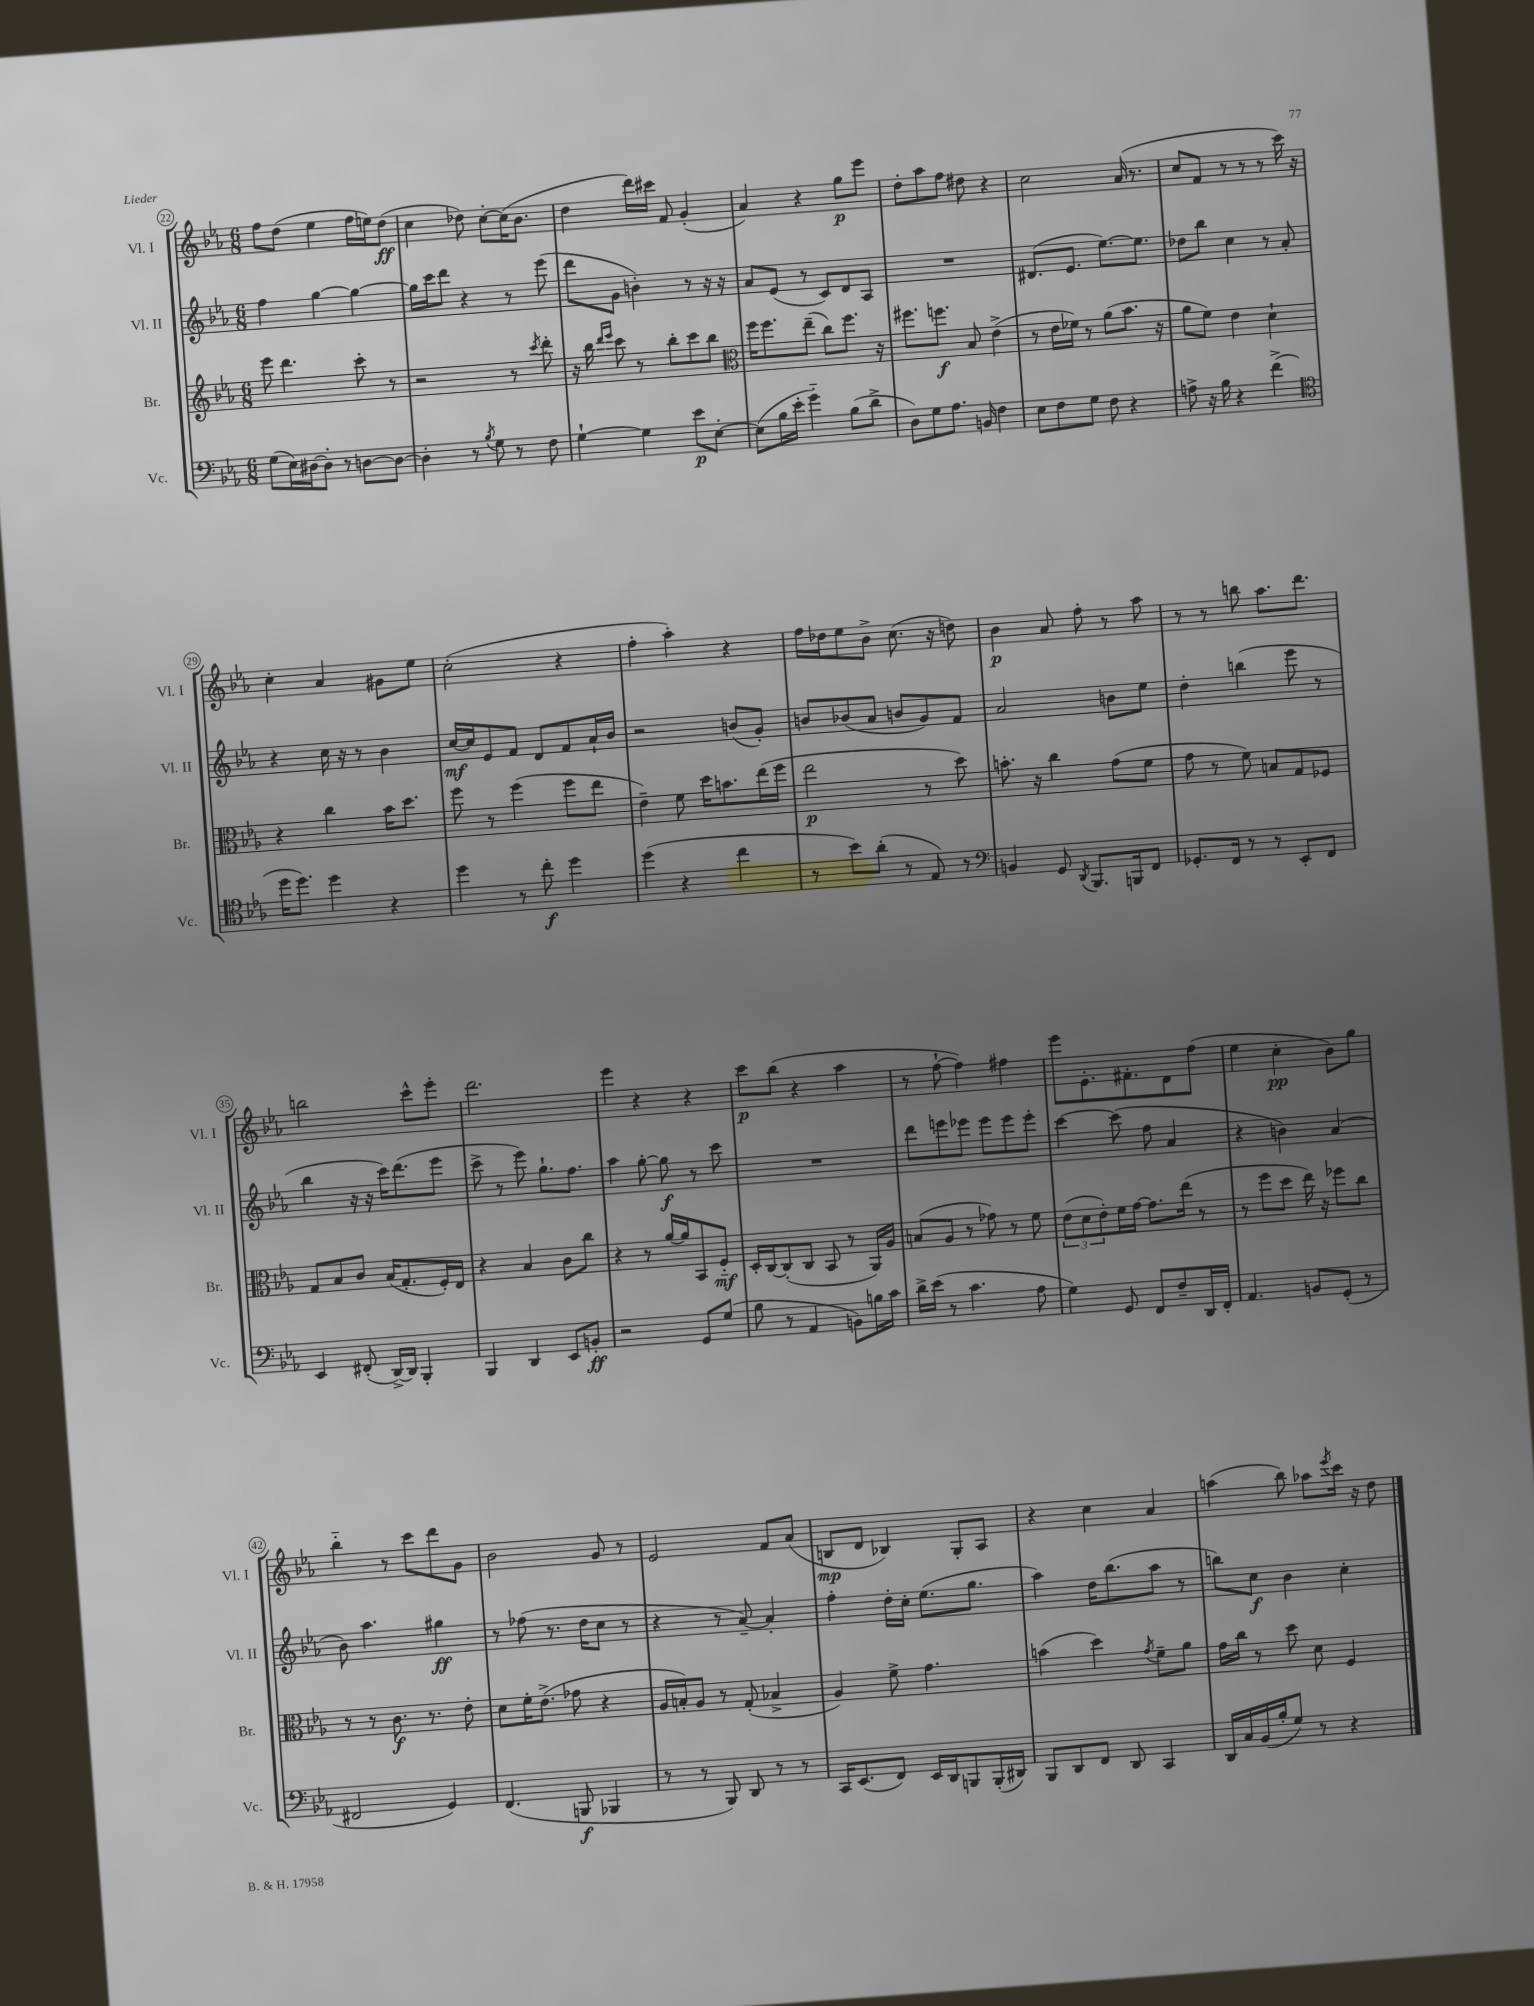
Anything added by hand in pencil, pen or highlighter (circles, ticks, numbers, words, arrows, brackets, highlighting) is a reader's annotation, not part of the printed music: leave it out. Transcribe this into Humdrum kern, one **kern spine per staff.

**kern	**kern	**kern	**kern
*staff4	*staff3	*staff2	*staff1
*clefF4	*clefG2	*clefG2	*clefG2
*k[b-e-a-]	*k[b-e-a-]	*k[b-e-a-]	*k[b-e-a-]
*M6/8	*M6/8	*M6/8	*M6/8
(8G	8eee-	4ff	8ff
16E-)	4.ddd	.	(8dd
[16D#	.	.	.
8D#']	.	[4gg	4ee-
8r	.	.	.
[8D	8ccc'	4gg_	16ff
.	.	.	16ee)
8D_	8r	.	(8dd
=	=	=	=
4D']	2r	16gg]	4cc
.	.	16ccc	.
.	.	8ddd	.
8r	.	4r	8dd-)
8qB-	.	.	.
8G	.	.	[8cc'
8r	8r	8r	(16cc]
.	.	.	8.b-
.	8qccc	.	.
8F	8ddd'	(8eee-	.
=	=	=	=
[4G`	16r	8ddd	4dd
.	16bb-	.	.
.	16qqddd	.	.
.	16qqeee-	.	.
.	8ccc	8g	.
4G]	8r	4b')	16ddd)
.	.	.	16ccc#
.	8bb-'	.	8f
8e-	8ccc	8r	(4g'
[8E-'	8bb-	16r	.
.	.	16r	.
=	=	=	=
*	*clefC3	*	*
(8E-]	16ff	8a-	4a-)
.	8.ff	.	.
16B-	.	(8e-	.
16e-'	.	.	.
4g'~)	(8ee-~	8r	4r
.	8cc)	8c)	.
(8B-	8.ff	8d	8gg
8d^	.	8A-	8eee-
.	16r	.	.
=	=	=	=
8D)	8.ff#	2.r	8dd'
8G	.	.	8aa-
.	8.ff	.	.
8.A-	.	.	8ff
.	8B-	.	8dd#
16BB	.	.	.
4F	(4e-^	.	4r
=	=	=	=
8E-	8r	(8.d#	2cc
8F	16e-	.	.
.	16f-)	8.e-	.
8G	8r	.	.
8F	(8a-	[8.ee-)	.
4r	8.b-	.	(16a-
.	.	8.ee-]	8.r
.	16r	.	.
=	=	=	=
8A^	8a-	8dd-	8cc
16r	8f)	8bb-	8f
16B-	.	.	.
4r	4e-	4cc	8r
.	.	.	8r
(4f^	4d`	8r	8r
.	.	8a-'	16ccc)
.	.	.	16r
=	=	=	=
*clefC4	*	*	*
16dd	4r	4r	4cc'
8.dd)	.	.	.
4dd	4cc	16cc	4a-
.	.	16r	.
.	.	8r	.
4r	16b-	4b-	8g#
.	8.dd	.	.
.	.	.	8ee-
=	=	=	=
4dd	8ff	[16cc	(2cc'
.	.	16cc]	.
.	8r	8e-	.
8r	(4ff	8f	.
8cc'	.	8d	.
4dd	8ff	8f	4r
.	8ee-	16a-`	.
.	.	16b-	.
=	=	=	=
(4dd	4e-~)	2r	4ff'
4r	8f	.	4aa-')
.	16dd	.	.
.	8.b	.	.
4cc	.	(8b	4r
.	(16ee-	8g')	.
.	16ff	.	.
=	=	=	=
8r	2ee-	8b	16ff
.	.	.	16dd-
8b-)	.	(8b-	8ee-
(8a-'	.	8a-	8b-^
8r	.	8b	(8.cc
8E-)	8r	8g)	.
.	.	.	16r
8r	8dd)	8f	8dd)
=	=	=	=
*clefF4	*	*	*
4BB	8.b'	2a-	4b-
.	16r	.	.
8GG	4cc	.	8a-
8qDD	.	.	.
8.BBB-	.	.	8ff'
.	(8g	8b	8r
16BBB	.	.	.
8FF	8f	8ee-	8aa-
=	=	=	=
8.GG-'	8g	4dd'	8r
.	8r	.	8r
16FF	.	.	.
8r	8f)	(4bb	8bb
8r	8B	.	8.aa-
8EE-'	8G	8eee-	.
.	.	.	8.ddd
8FF	8F-	8r	.
=	=	=	=
4EE-	8G	4bb-	2bb
.	8B-	.	.
(8FF#'	8c	16r	.
.	.	16r	.
[16DD^)	(16B-	16ccc)	.
16DD]	8.G'	(8.ddd	.
4BBB-'	.	.	8ccc^^
.	16F')	8eee-	8eee-'
.	16E-	.	.
=	=	=	=
4BBB-	4r	8ccc^	2.ddd
.	.	8r	.
4DD	4B-	8eee-)	.
.	.	8.gg`	.
8EE-	8c	.	.
.	.	8.ff	.
8BB'	8cc	.	.
=	=	=	=
2r	4r	4aa-	4eee-
.	8r	[8gg'	4r
.	[16a-	8gg]	.
.	16a-]	.	.
8GG	8BB-	8r	4r
(8G	8F'~	8ccc	.
=	=	=	=
8B-	16D'	2.r	8ccc
.	[16C	.	.
8r	(8C']	.	(8bb-
4AA-	8C	.	4r
.	8BB-	.	.
8BB)	8r	.	4aa-
16B	16AA-)	.	.
16c	16A-	.	.
=	=	=	=
16d^	(8B	8ddd	8r
(16e-	.	.	.
8r	8A-	8eee	[8ff`
4.c	8r	8eee-	4ff])
.	8g-)	8eee-	.
.	8r	8eee-	4ff#
8A-	8f	8eee-'	.
=	=	=	=
4G)	(12e-	[4ccc	8eee-
.	12d	.	.
.	.	.	8.e-'
.	12e-')	.	.
8GG	16f	(8ccc]	.
.	[16g	.	8.f#'
8FF	8.g]	8ff	.
8F~	.	4a-	8d
.	(16ee-	.	.
16DD	8r	.	(8ff
16FF'	.	.	.
=	=	=	=
4.AA-	8r	4r	4ee-
.	8ff	.	.
.	8dd	4b)	4cc'
8BB	16ee-)	.	.
.	16r	.	.
(8GG'	8ff-	(4a-	8b-)
8r	8cc	.	8gg
=	=	=	=
2FF#	8r	8b-)	4bb-'~
.	8r	4.aa-	.
.	8.c	.	8r
.	.	.	8ccc
.	8.r	.	.
4GG)	.	4gg#	8ddd
.	8e-'	.	8g
=	=	=	=
(4.FF	8d	8r	2b-
.	16f'	(8ff-	.
.	(8.e-^	.	.
.	.	8.r	.
8BBB	8g-	.	.
.	.	16dd	.
4BBB-	4r	8cc	8g
.	.	8r	8r
=	=	=	=
8r	16A-	4r	2e-
.	16B')	.	.
8r	8A-	.	.
8BBB-)	8r	8r	.
8DD	(8G'	[8a-~)	.
8r	4B-^	4a-']	8f
8r	.	.	(8a-
=	=	=	=
16CC	4A-)	4ff'	8B
(8.EE-	.	.	.
.	.	.	8d
8FF)	8f^	16dd'	4B-)
.	.	16cc'	.
16EE-	4.g	(8.ee-	.
16DD	.	.	.
8BBB	.	.	8G'
.	.	8.gg	.
(16BBB'	.	.	8A-
16DD#)	.	.	.
=	=	=	=
8BBB-	(4b	4aa-)	4r
8DD	.	.	.
8FF	4dd)	16dd	4cc
.	.	(8.bb-	.
8DD	.	.	.
.	8qg	.	.
4CC	8f~	8aa-	4a-
.	8a-	8r	.
=	=	=	=
16DD	16g	8bb)	(4aa
16C	16cc	.	.
(16BB-	8r	8cc	.
16B-'	.	.	.
8G)	8dd	4b-	8bb-)
8r	8d	.	8aa-
.	.	.	8qeee-
4r	4F	4cc'	16ccc
.	.	.	16r
.	.	.	8dd
==	==	==	==
*-	*-	*-	*-
